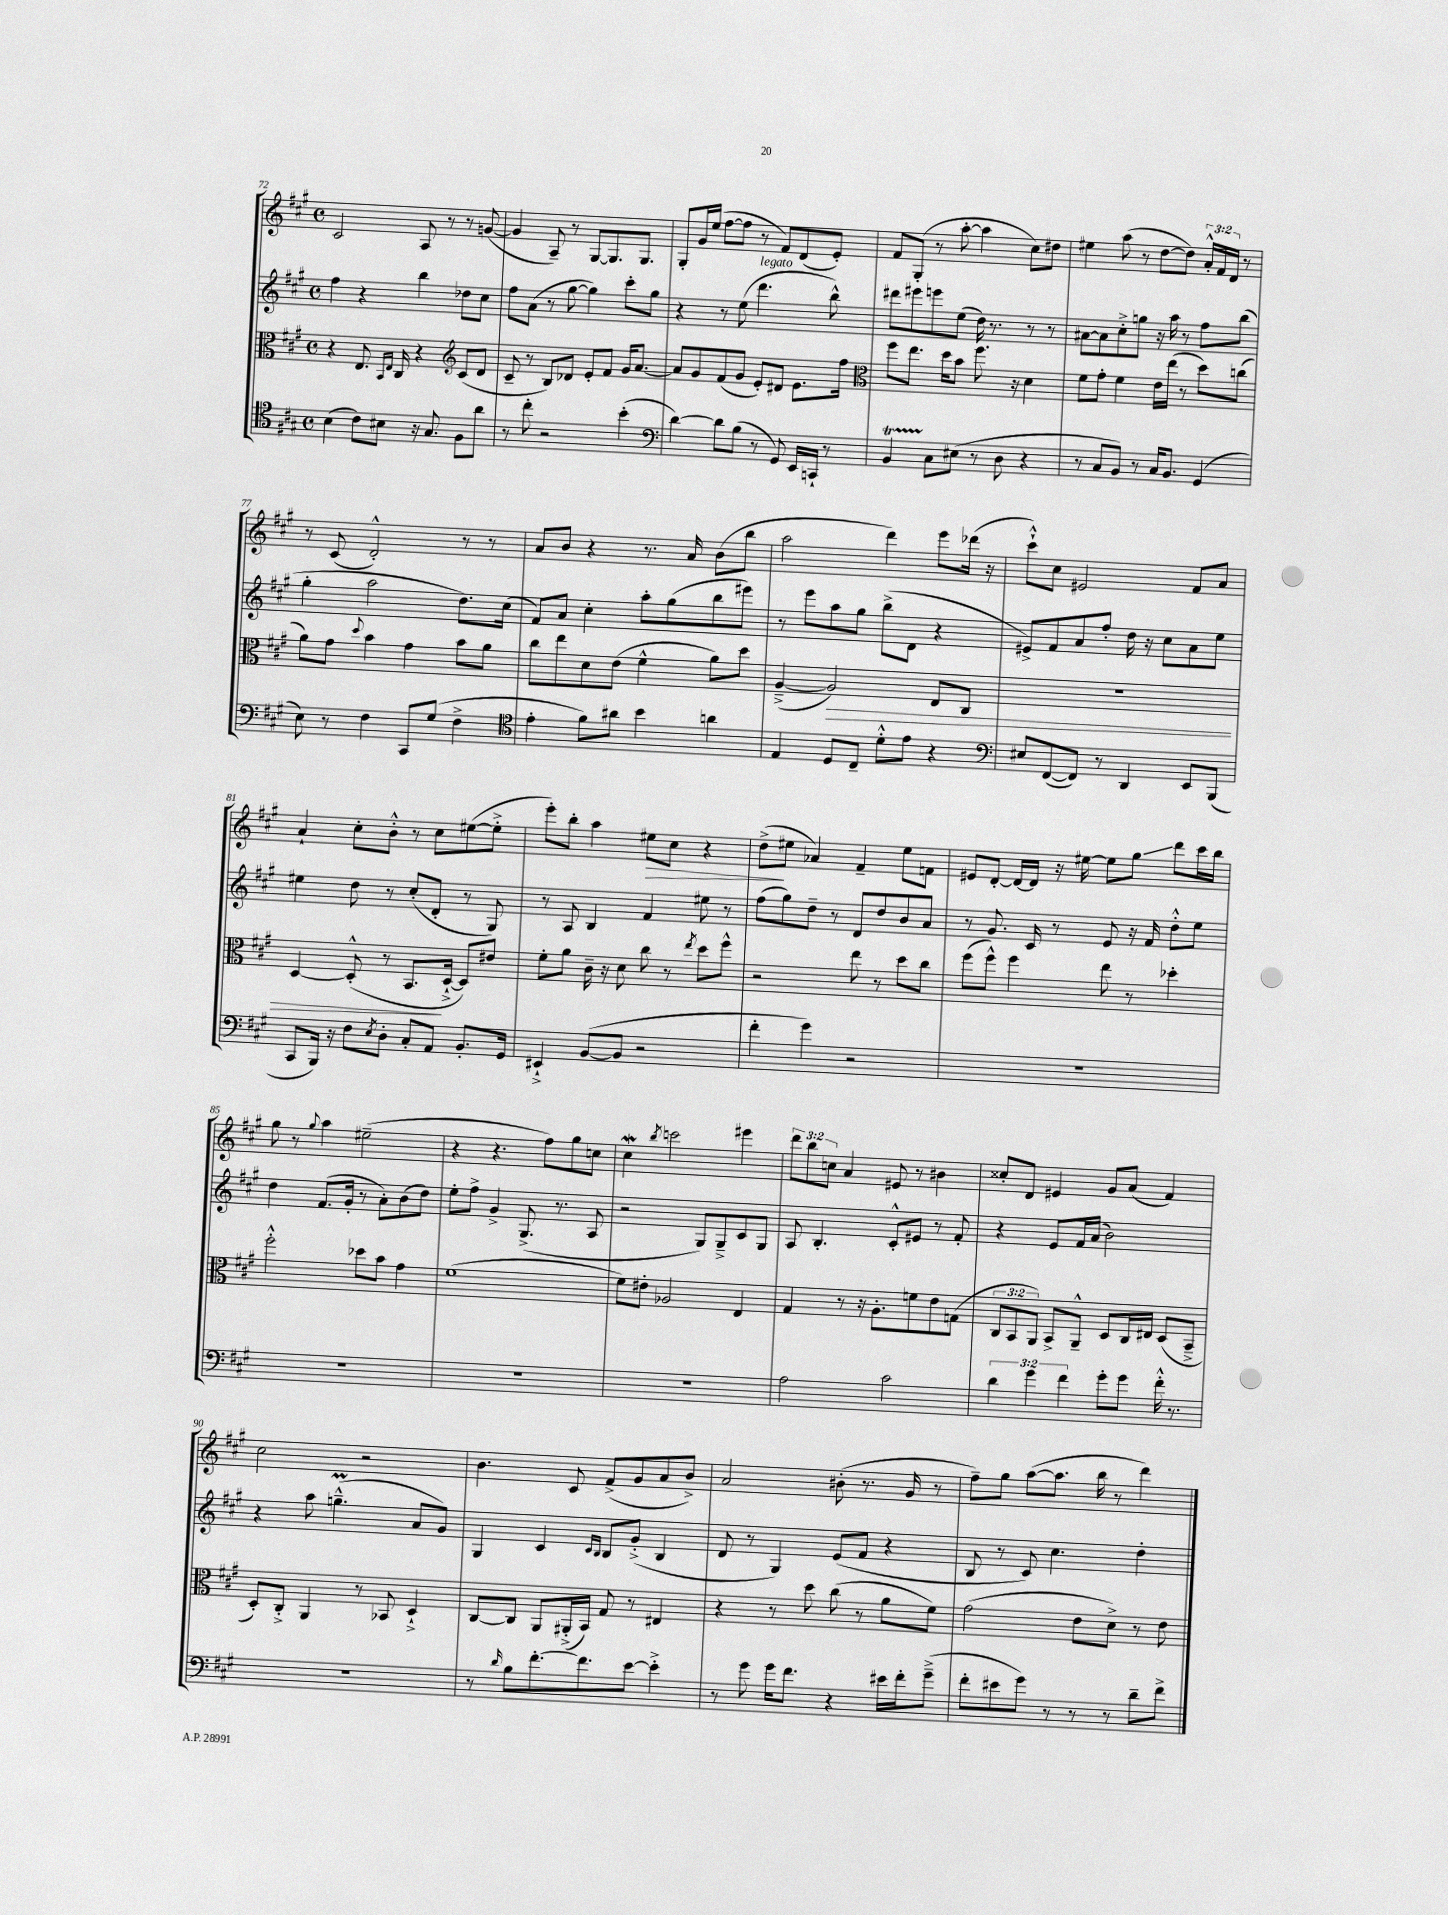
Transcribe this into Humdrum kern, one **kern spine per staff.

**kern	**kern	**kern	**kern
*staff4	*staff3	*staff2	*staff1
*clefC4	*clefC3	*clefG2	*clefG2
*k[f#c#g#]	*k[f#c#g#]	*k[f#c#g#]	*k[f#c#g#]
*M4/4	*M4/4	*M4/4	*M4/4
*met(c)	*met(c)	*met(c)	*met(c)
(4B	4r	4ff#	2c#
8c#)	8.E	4r	.
8B#	.	.	.
.	16qqBB	.	.
.	16qqE	.	.
.	16C#	.	.
16r	4r	4bb	8A
8.G#	.	.	.
.	.	.	8r
*	*clefG2	*	*
8F#	(8c#	8dd-	8r
8a	8d	8cc#	([8g
=	=	=	=
8r	8c#~	8ff#	4g]
8cc#'	8r	(8a	.
2r	8B)	8r	8A~)
.	8d-	[8gg#	8r
.	8e'	4gg#])	[8G#
.	8f#	.	8.G#]
(4b'	16g#	8ccc#'	.
.	[8.a	.	8.G#
.	.	8gg#	.
=	=	=	=
*clefF4	*	*	*
[4d)	8a]	4r	8G#'
.	8g#	.	16g#
.	.	.	(16ee
8d]	(8f#	8r	[8ff#
(8B	8g#	(8ee	8ff#]
8r	8e')	4.ddd	8r
8GG#)	8d#	.	8f#)
16EE	8.e	.	(8d
16CC`	.	.	.
8r	.	8bb^^)	8e')
.	16ff#	.	.
=	=	=	=
*	*clefC3	*	*
4BB	8ff#	8ddd#	8f#
.	8.ee	8eee#	(8G#'
8C#	.	8eee	8r
.	16dd	.	.
(8E#	8b	(8ee	[8aa'
8r	8.ff#	16dd)	4aa]
.	.	8.r	.
8D	.	.	.
.	16r	.	.
4r	4d	8r	8cc#)
.	.	8r	8dd#
=	=	=	=
8r	8f#	[8a#	4ee#
8C#	8g#'	8a#]	.
8BB)	4f#	8cc#'^	(8aa
8r	.	8gg	8r
16C#	16e	16r	[8dd
8.BB	(16ee	16aa	.
.	8r	8r	8dd])
(4GG#	8dd)	8ff#	24a'^^
.	.	.	24f#
.	.	.	24d
.	(8cc	(8bb	8r
=	=	=	=
8E)	8a)	4gg#'	8r
8r	8g#	.	(8c#
.	8qqdd	.	.
4F#	4b	2aa	2d'^^)
8CC#	4g#	.	.
(8G#	.	.	.
4F#^	8b	8.dd)	8r
.	8a	.	8r
.	.	(16cc#	.
=	=	=	=
*clefC4	*	*	*
4e'	8cc#	8f#)	8a
.	8ee	8a	8b
8f#)	8d	4cc#'	4r
8a#	(8e	.	.
4b	4f#^^	8aa'	8.r
.	.	(8gg#	.
.	.	.	16a
4a	8a)	8bb	(8b
.	8dd	8eee#)	8bb
=	=	=	=
4E	([4A~^	8r	2aa
.	.	8eee	.
8D	2A])	8aa	.
8C#~	.	8gg#	.
8d'^^	.	(8bb^	4ddd)
8e	.	8d	.
4r	8E	4r	8eee
.	8C#	.	(16ddd-
.	.	.	16r
=	=	=	=
*clefF4	*	*	*
8E#	1r	8e#^)	8ccc#`^^)
([8FF#	.	8f#	8cc#
8FF#])	.	8a	2e#
8r	.	8ff#'	.
4DD	.	16dd	.
.	.	16r	.
.	.	8cc#	.
8EE	.	8a	8f#
(8BBB	.	8ee	8a
=	=	=	=
8CC#	[4D	4ee#	4a`
16BBB)	.	.	.
16r	.	.	.
8F#	(8D'^^]	8dd	8cc#'
8qE	.	.	.
8D'	8r	8r	8b'^^
8C#'	8.BB	(8cc#'	8r
8AA	.	8d'	8cc#
.	[16D`^	.	.
8.BB'	8D])	8r	([8ee#
.	8e#	8G#)	8ee#'^]
16GG#	.	.	.
=	=	=	=
4EE#`^	8f#'	8r	8eee')
.	8a	8A	8bb'
([8BB	16c#~	4B	4aa
.	16r	.	.
8BB]	8d	.	.
2r	8cc#	4f#	8ee#
.	8r	.	8cc#
.	8qee	.	.
.	8dd	8ee#	4r
.	8ff#^^	8r	.
=	=	=	=
4f#'	2r	(8ff#	(8dd^
.	.	8gg#)	8ee#
4g#)	.	8dd~	4a-)
.	.	8r	.
2r	8ee	8d	4f#~
.	8r	8dd	.
.	8dd	8b	8ee#
.	8cc#	8a	8f
=	=	=	=
1r	(8ff#	8r	8e#
.	8ff#^^)	8.g#	[8d'
.	4ff#	.	16d_
.	.	16c#	16d]
.	.	8r	16r
.	.	.	[16ee#
.	8ee	8e	8ee#]
.	8r	16r	8gg#
.	.	16f#	.
.	4dd-'	8dd'^^	8ddd
.	.	8ee	16ccc#
.	.	.	16bb
=	=	=	=
1r	2ff#'^^	4dd	8gg#
.	.	.	8r
.	.	.	8qqgg#
.	.	(8.f#	4aa
.	.	16g#'	.
.	8dd-	8r	(2ee#~
.	8b	8a')	.
.	4g#	(8b	.
.	.	8dd)	.
=	=	=	=
1r	(1f#	8ee'	4r
.	.	8ff#^	.
.	.	4g#^	4.r
.	.	(8.G#^	.
.	.	.	8ff#)
.	.	8.r	.
.	.	.	8gg#
.	.	8A	8cc
=	=	=	=
1r	8f#)	2r	4cc#
.	8e#'	.	.
.	.	.	8qbb
.	2A-	.	2ccc
.	.	8G#)	.
.	.	8G#~^	.
.	4E	8c#	4eee#
.	.	8G#	.
=	=	=	=
2A	4G#	8A	12ddd
.	.	.	12bb
.	.	4.B'	.
.	.	.	12cc
.	8r	.	4a
.	16r	.	.
.	8.A'	.	.
2c#	.	8c#'^^	8e#
.	8f	8e#	8r
.	8e	8r	4b#
.	(8G	8f#'	.
=	=	=	=
6d	12C#	4r	8cc##'
.	12BB	.	.
.	.	.	8d
6g#	12AA)	.	.
.	8BB^	8e	4e#
6f#	.	.	.
.	8AA~^^	16f#	.
.	.	(16a	.
8g#'	8D	2b)	8g#
8g#	16C#	.	(8a
.	16E#	.	.
16f#'^^	(8D	.	4f#)
8.r	.	.	.
.	8BB~^	.	.
=	=	=	=
1r	8D')	4r	2cc#
.	8C#'^	.	.
.	4AA	8aa	.
.	.	(4.gg~^^	.
.	8r	.	2r
.	8BB-	.	.
.	4D`^	8a	.
.	.	8g#)	.
=	=	=	=
8r	[8C#	4G#	4.b
16qqd	.	.	.
8B	8C#]	.	.
[8.f#'	8AA	4c#	.
.	(16AA#'^	.	8c#
8.f#]	16BB)	.	.
.	.	16qqc#	.
.	.	16qqB	.
.	8G#	8B	(8f#^
[8e	8r	(8g#'^	8g#
4e'^]	4E#	4B	8a
.	.	.	8b^)
=	=	=	=
8r	4r	8d	2a
8g#	.	8r	.
16g#	8r	4G#)	.
8.f#	.	.	.
.	8dd	.	.
4r	(8cc#	(8e	(8b#'
.	8r	8f#	8.r
16e#	8a	4r	.
16f#'	.	.	16g#
(8g#~^	8f#)	.	8r
=	=	=	=
8f#'	(2g#	8B	8ff#~)
8e#	.	8r	8gg#
8g#)	.	8c#)	([8aa
8r	.	4.cc#	8.aa]
8r	8e	.	.
.	.	.	16bb
8r	8d^)	.	8r
8d~	8r	4dd'	4ddd)
8f#^	8e	.	.
==	==	==	==
*-	*-	*-	*-
